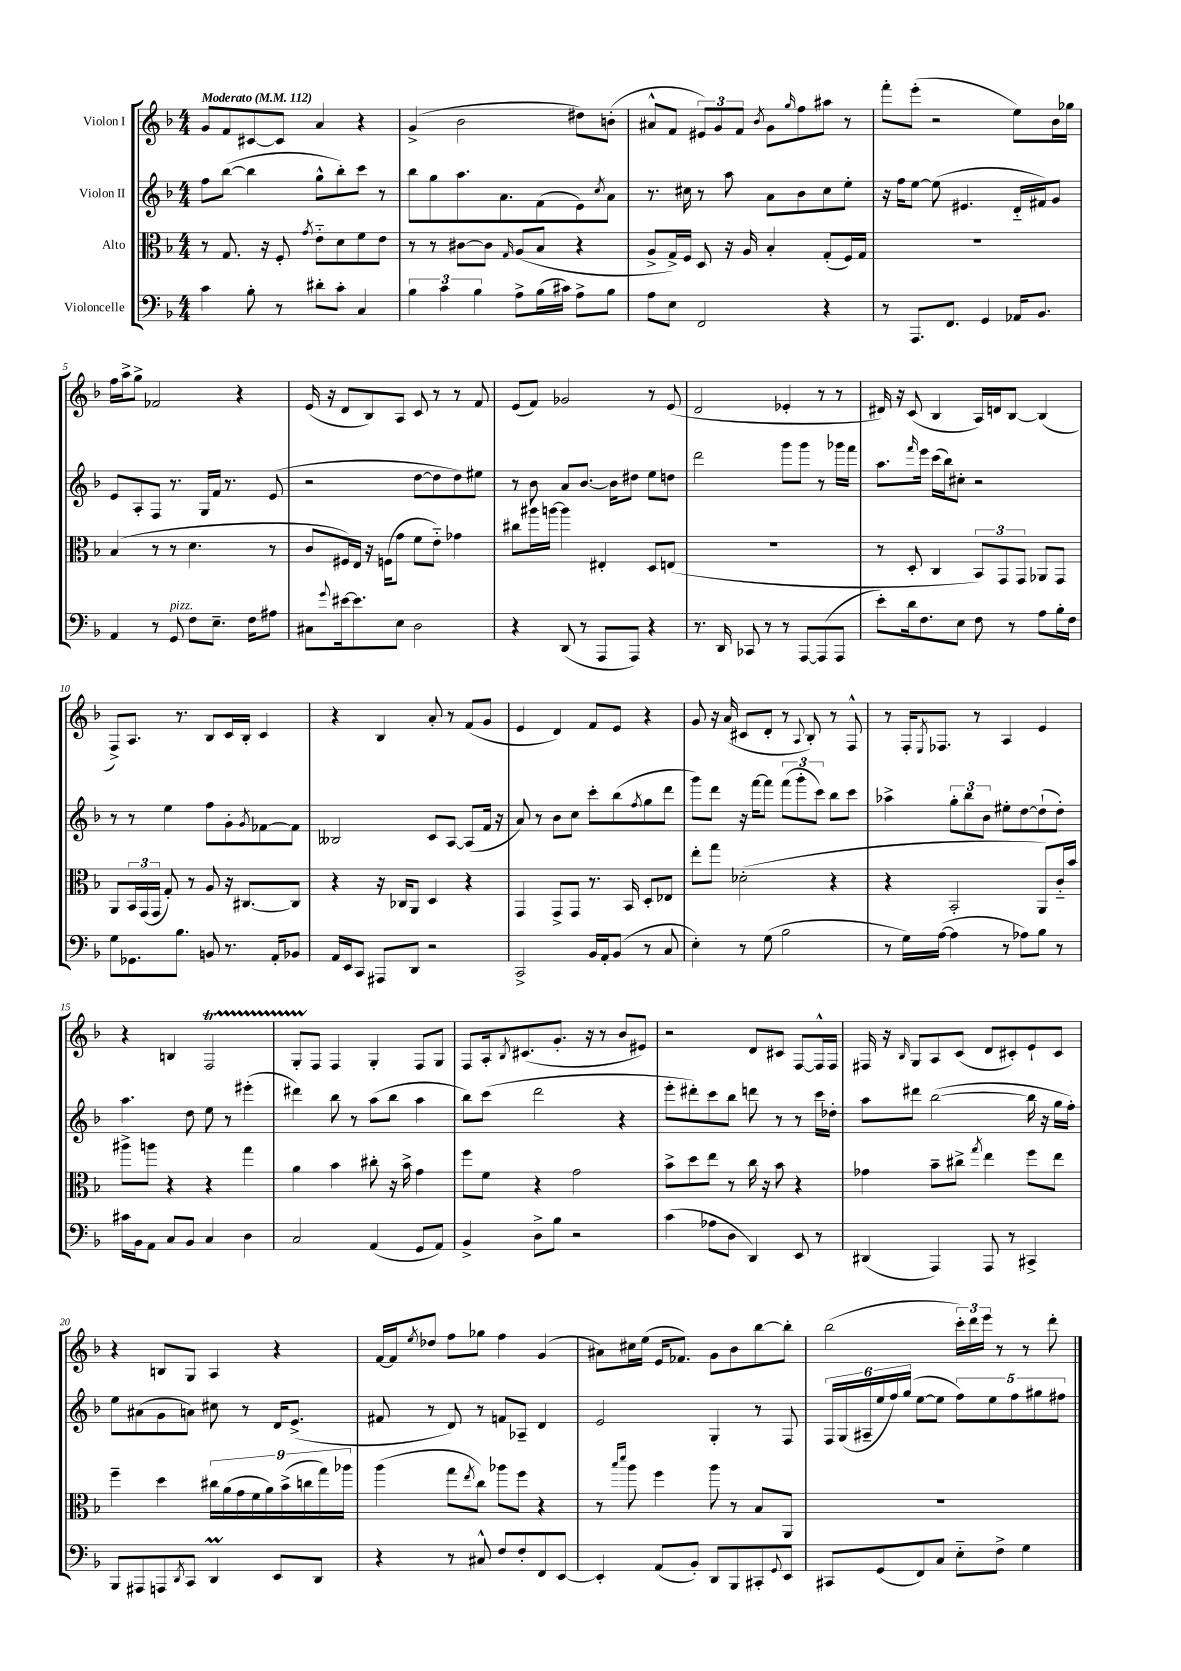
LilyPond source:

<<
\new StaffGroup <<
\new Staff = "s0" \with { instrumentName = "Violon I" } {
    \clef treble \key f \major \numericTimeSignature \time 4/4 \tempo "Moderato" 4 = 112
    g'8 f'8 cis'8~ cis'8 a'4 r4 |
    g'4->( bes'2 dis''8) b'8-.( |
    ais'8-^ f'8 \tuplet 3/2 { eis'8) g'8 f'8 } \acciaccatura { bes'8 } g'8 \grace { g''16 } f''8 ais''8 r8 |
    f'''8-. e'''8-.( r2 e''8) bes'16 ges''16 |
    f''16 a''16-> g''8-> fes'2 r4 |
    e'16( r16 d'8 bes8) a8 c'8 r8 r8 f'8 |
    e'8( f'8) ges'2 r8 e'8( |
    d'2 ees'4-. r8 r8 |
    dis'16) r16 c'8( bes4 a16) d'16 bes8~ bes4( |
    f8->) a8. r8. bes8 c'16 bes16-. c'4 |
    r4 bes4 a'8-. r8 f'8( g'8 |
    e'4 d'4) f'8 e'8 r4 |
    g'8 r16 a'16( cis'8 d'8-. r8 \appoggiatura { a8 } bes8-.) r8 f8-^ |
    r8 f16-. \acciaccatura { e8 } fes8. r8 a4 e'4 |
    r4 b4 f2\startTrillSpan |
    g8-. f8\stopTrillSpan f4 g4-. f8 g8 |
    f8 a16-. \acciaccatura { bes8 } cis'8.( g'8.-. r16 r8 bes'8 eis'8) |
    r2 d'8 cis'8 f8~ f16-^ f16 |
    fis16 r16 \grace { bes16 } g8 a8 c'8( d'8 cis'8-.) e'8-! cis'8 |
    r4 b8 g8 a4 r4 |
    f'16~ f'16 \acciaccatura { e''8 } des''8 f''8 ges''8 f''4 g'4( |
    ais'8) cis''16 e''16( e'16 fes'8.) g'8 bes'8 bes''8~ bes''8-. |
    bes''2( \tuplet 3/2 { c'''16-.) d'''16 e'''16 } r8 r8 d'''8-. \bar "|." |
}
\new Staff = "s1" \with { instrumentName = "Violon II" } {
    \clef treble \key f \major \numericTimeSignature \time 4/4
    f''8 bes''8~( bes''4 g''8-^ bes''8-.) c'''8 r8 |
    bes''8 g''8 a''8. a'8. f'8( e'8) \acciaccatura { c''8 } a'8 |
    r8. cis''16 r8 a''8 a'8 bes'8 cis''8 e''8-. |
    r16 f''16 e''8~ e''8( eis'4. d'16-_ fis'16) g'8 |
    e'8 a8-. f8 r8. g16 f'16 r8. e'8( |
    r2 d''8~ d''8 d''8) eis''8 |
    r8 bes'8 a'8 bes'8.~ bes'16 dis''8 e''8 d''8 |
    d'''2 g'''8 g'''8 r8 ges'''16 f'''16 |
    a''8. \grace { f'''16 } e'''16 c'''16( bes''16) cis''8-. r2 |
    r8 r8 e''4 f''8 g'8-. \acciaccatura { g'8 } fes'8~ fes'8 |
    beses2 c'8 a8~ a8( f'16 r16 |
    a'8) r8 bes'8 c''8 c'''8-. bes''8( \acciaccatura { f''8 } g''8 d'''8 |
    g'''8) d'''8 r16 f'''16~ f'''8 \tuplet 3/2 { f'''8( g'''8-. c'''8) } bes''8 c'''8 |
    aes''4-> \tuplet 3/2 { g''8-. bes''8 bes'8 } eis''8-. d''8~ d''8-!( d''8-.) |
    a''4. d''8 e''8 r8 eis'''4-.( |
    dis'''4) bes''8 r8 a''8( bes''8 a''4 |
    bes''8) c'''8( d'''2 r4 |
    e'''8-. dis'''8-.) c'''8 bes''8 d'''8 r8 r8 c'''16 des''16-. |
    a''8 dis'''8 bes''2~( bes''16 r16 g''16 f''16-.) |
    e''8 ais'8( g'8 a'8) cis''8 r8 d'16 e'8.->( |
    fis'8 r8 d'8) r8 f'8 aes8-- d'4 |
    e'2 g4-. r8 f8 |
    \tuplet 6/4 { f16 g16( ais16-- e''16 f''16) g''16( } e''8~ e''8 \tuplet 5/4 { f''8) e''8 f''8 gis''8 fis''8 } \bar "|." |
}
\new Staff = "s2" \with { instrumentName = "Alto" } {
    \clef alto \key f \major \numericTimeSignature \time 4/4
    r8 g8. r16 f8-. \acciaccatura { g'8 } e'8-_ d'8 f'8 e'8 |
    r8 r8 cis'8~ cis'8 \grace { g16 } a8( bes8 r4 |
    a8-> g16->) f16 d8 r16 a16 bes4-. g8-.( f16) g16 |
    R1 |
    bes4( r8 r8 d'4. r8 |
    c'8 fis16) e16 r16 f16( g'8 f'8 e'8-_) ges'4 |
    cis''8 ais''16 a''16~ a''4 eis4-. d8 e8( |
    R1 |
    r8 d8-. c4 \tuplet 3/2 { bes,8) g,8 g,8 } aes,8 g,8 |
    a,8 \tuplet 3/2 { bes,16 g,16( g,16 } g8-.) r8 a8 r16 cis8.~ cis8 |
    r4 r16 ces16 a,8 d4 r4 |
    g,4 g,8-> g,8 r8. bes,16 d8-. ees8 |
    e''8-. g''8 des'2-.( r4 |
    r4 bes,2-. a,8) c'16-_ bes'16 |
    ais''8-> a''8 r4 r4 g''4 |
    a'4 bes'4 cis''8-. r16 bes'16-> g'4 |
    f''8 f'8 r4 g'2 |
    bes'8-> d''8 e''8 r8 c''16 r16 bes'8 r4 |
    ges'4 bes'8-- cis''8-> \acciaccatura { g''8 } e''4 f''8 e''8 |
    f''4-- d''4 \tuplet 9/8 { cis''16 a'16( g'16 f'16 a'16) bes'16->( c''16 g''16) aes''16 } |
    a''4( g''8 \acciaccatura { e''8 } c''8) aes''8 f''8 r4 |
    r8 \grace { bes''16 d'''16 } a''8 f''4 a''8 r8 bes8 a,8 |
    R1 \bar "|." |
}
\new Staff = "s3" \with { instrumentName = "Violoncelle" } {
    \clef bass \key f \major \numericTimeSignature \time 4/4
    c'4 bes8-. r8 dis'8-. c'8-. c4 |
    \tuplet 3/2 { bes4 c'4 bes4 } a8-> bes16( cis'16) a8-> bes8 |
    a8 e8 f,2 r4 |
    r8 a,,8. f,8. g,4 aes,16 bes,8. |
    a,4 r8 g,8^\markup { \italic "pizz." } f8 e8.-- f16 ais8 |
    cis8 \appoggiatura { g'8 } eis'16~ eis'8. e8 d2 |
    r4 d,8( r8 a,,8 a,,8) r4 |
    r8. d,16 ces,8 r8 r8 a,,8~ a,,8( a,,8 |
    e'8-.) d'16 f8. e8 f8 r8 a8 bes16-. f16 |
    g8 ges,8. bes8. b,8 r8. a,16-. bes,8 |
    a,16 e,16 c,8 ais,,8 d,8 r2 |
    c,2-> bes,16 a,16-. bes,8( r8 c8 |
    e4-.) r8 g8( bes2 |
    r8 g16) a16~( a4 r8 aes8) bes8 r8 |
    cis'16 bes,16 a,8 c8 bes,8 c4 d4 |
    c2 a,4( g,8 a,8) |
    bes,4-> d8-> bes8 r2 |
    c'4( aes8 d8 d,4) e,8 r8 |
    dis,4( a,,4) a,,8 r8 cis,4-> |
    bes,,8 ais,,8 a,,8 \acciaccatura { d,8 } c,8 d,4\prall e,8 d,8 |
    r4 r8 cis8-^ f8 f8-. f,8 e,8~ |
    e,4-. a,8( bes,8-.) d,8 bes,,8 cis,8-. \appoggiatura { g,8 } e,8 |
    cis,8 g,8( f,8) c8 e8-_ f8-> g4 \bar "|." |
}
>>
>>
